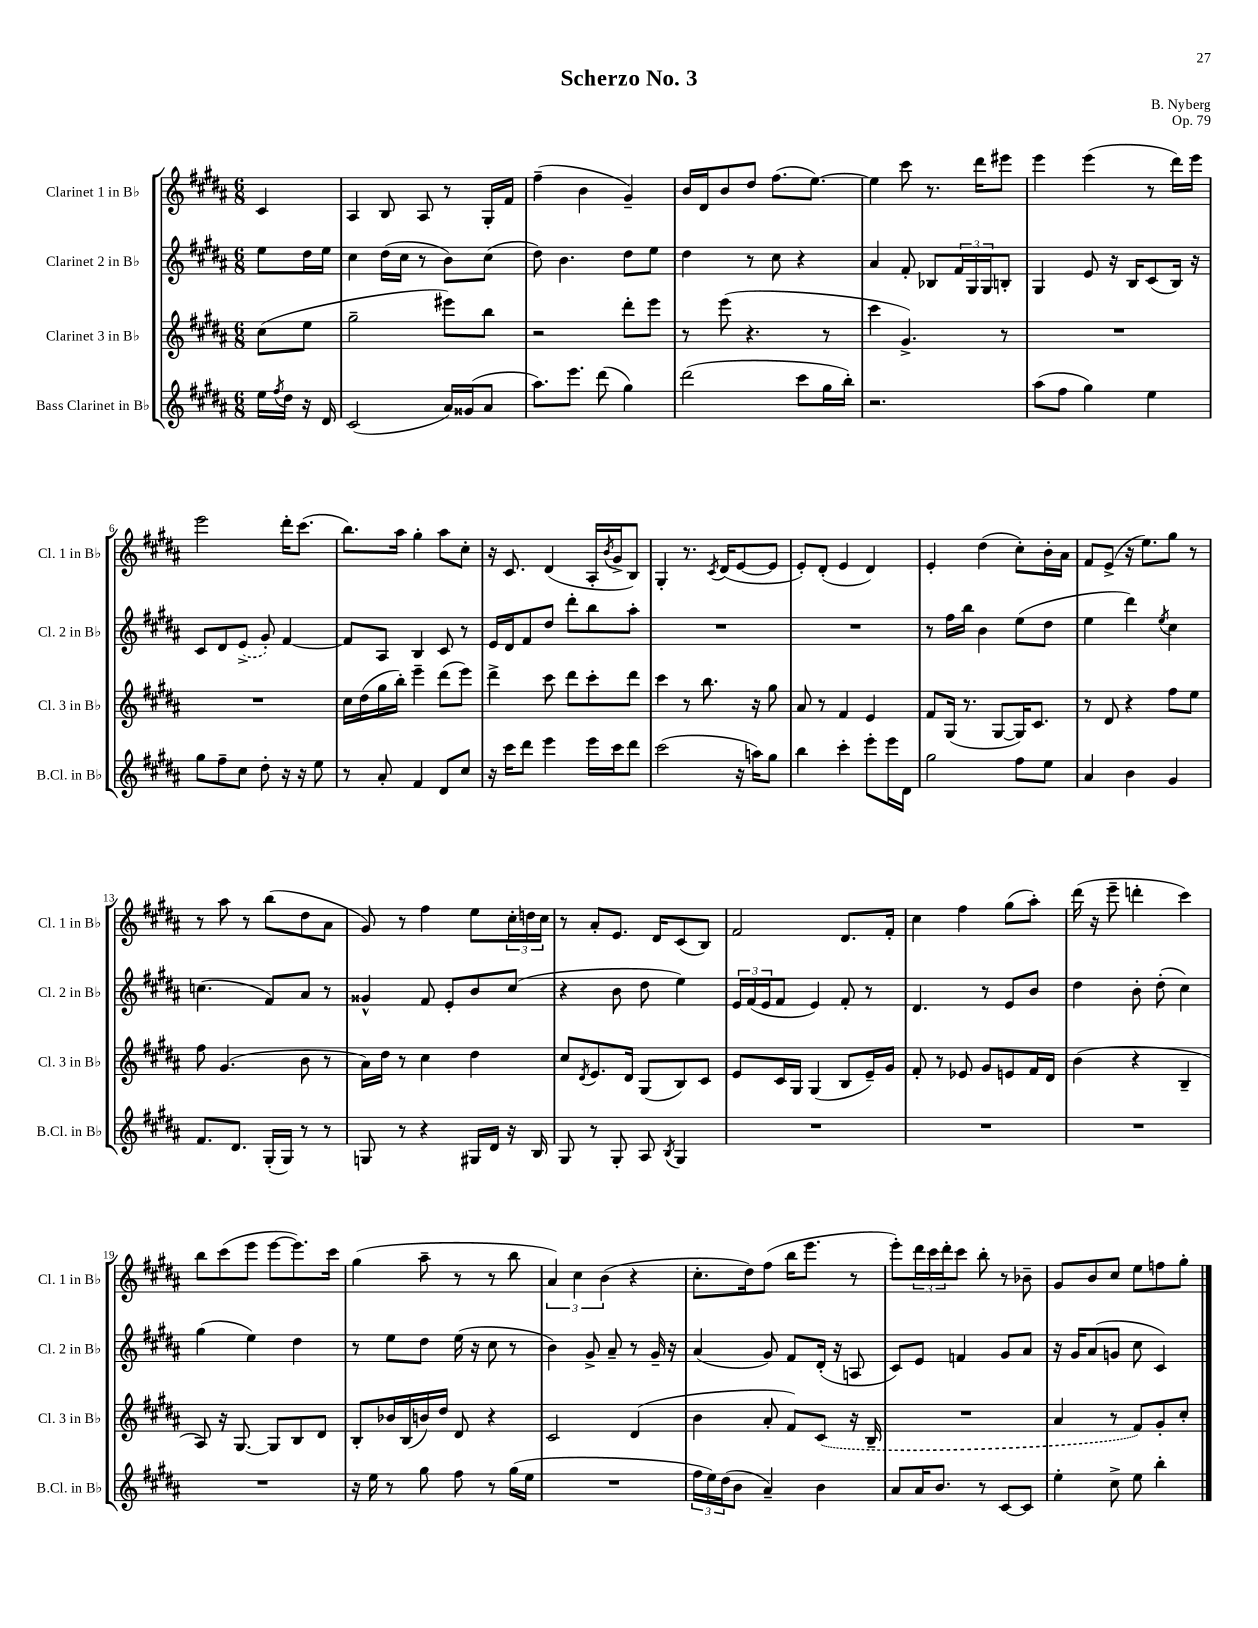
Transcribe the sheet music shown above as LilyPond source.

\header { title = "Scherzo No. 3" composer = "B. Nyberg" opus = "Op. 79" }
<<
\new StaffGroup <<
\new Staff = "s0" \with { instrumentName = "Clarinet 1 in Bb" shortInstrumentName = "Cl. 1 in Bb" } {
    \clef treble \key b \major \numericTimeSignature \time 6/8 \partial 4
    cis'4 |
    ais4 b8 ais8 r8 gis16-. fis'16 |
    fis''4--( b'4 gis'4--) |
    b'16 dis'16 b'8 dis''8 fis''8.( e''8.~) |
    e''4 cis'''8 r8. dis'''16 eis'''8 |
    e'''4 e'''4( r8 dis'''16) e'''16 |
    e'''2 dis'''16-. cis'''8.( |
    b''8.) ais''16 gis''4-. ais''8 cis''8-. |
    r16 cis'8. dis'4( ais16-. \acciaccatura { b'8 } gis'16-> b8) |
    gis4-. r8. \acciaccatura { cis'8 } dis'16( e'8~ e'8 |
    e'8-.) dis'8-.( e'4 dis'4) |
    e'4-. dis''4( cis''8-.) b'16-. ais'16 |
    fis'8 e'8->( r16 e''8.) gis''8 r8 |
    r8 ais''8 r8 b''8( dis''8 ais'8 |
    gis'8) r8 fis''4 e''8 \tuplet 3/2 { cis''16-. d''16 cis''16 } |
    r8 ais'8-. e'8. dis'16 cis'8( b8) |
    fis'2 dis'8. fis'16-. |
    cis''4 fis''4 gis''8( ais''8-.) |
    dis'''16( r16 e'''8-- d'''4-. cis'''4) |
    b''8 cis'''8( e'''8 e'''8~ e'''8.) cis'''16 |
    gis''4( ais''8-- r8 r8 b''8 |
    \tuplet 3/2 { ais'4) cis''4 b'4( } r4 |
    cis''8.-. dis''16) fis''8( b''16 e'''8. r8 |
    e'''8-.) \tuplet 3/2 { dis'''16 cis'''16 dis'''16-. } cis'''8 b''8-. r8 bes'8-- |
    gis'8 b'8 cis''8 e''8 f''8 gis''8-. \bar "|." |
}
\new Staff = "s1" \with { instrumentName = "Clarinet 2 in Bb" shortInstrumentName = "Cl. 2 in Bb" } {
    \clef treble \key b \major \numericTimeSignature \time 6/8 \partial 4
    e''8 dis''16 e''16 |
    cis''4 dis''16( cis''16 r8 b'8) cis''8( |
    dis''8) b'4. dis''8 e''8 |
    dis''4 r8 cis''8 r4 |
    ais'4 fis'8-. bes8 \tuplet 3/2 { fis'16 gis16 gis16 } b8-. |
    gis4 e'8 r16 b16 cis'8( b16) r16 |
    cis'8 dis'8 \once \slurDashed e'8->( gis'8-.) fis'4~ |
    fis'8 ais8 b4 cis'8 r8 |
    e'16 dis'16 fis'8 dis''8 dis'''8-. b''8 ais''8-. |
    R2. |
    R2. |
    r8 fis''16 b''16 b'4 e''8( dis''8 |
    e''4 dis'''4) \acciaccatura { e''8 } cis''4 |
    c''4.( fis'8) ais'8 r8 |
    gisis'4-^ fis'8 e'8-. b'8 cis''8( |
    r4 b'8 dis''8 e''4) |
    \tuplet 3/2 { e'16 fis'16( e'16 } fis'8 e'4) fis'8-. r8 |
    dis'4. r8 e'8 b'8 |
    dis''4 b'8-. dis''8-.( cis''4) |
    gis''4( e''4) dis''4 |
    r8 e''8 dis''8 e''16( r16 cis''8 r8 |
    b'4) gis'8-> ais'8-- r8 gis'16-- r16 |
    ais'4( gis'8) fis'8 dis'16-.( r16 a8 |
    cis'8) e'8 f'4 gis'8 ais'8 |
    r16 gis'16 ais'8( g'8 cis''8 cis'4) \bar "|." |
}
\new Staff = "s2" \with { instrumentName = "Clarinet 3 in Bb" shortInstrumentName = "Cl. 3 in Bb" } {
    \clef treble \key b \major \numericTimeSignature \time 6/8 \partial 4
    cis''8( e''8 |
    gis''2-- eis'''8) b''8 |
    r2 dis'''8-. e'''8 |
    r8 e'''8( r4. r8 |
    cis'''4 gis'4.->) r8 |
    R2. |
    R2. |
    cis''16 dis''16( gis''16 b''16-.) e'''4-- dis'''8( e'''8) |
    dis'''4-> cis'''8 dis'''8 cis'''8-. dis'''8 |
    cis'''4 r8 b''8. r16 gis''8 |
    ais'8 r8 fis'4 e'4 |
    fis'8 gis16( r8. gis8~ gis16) cis'8. |
    r8 dis'8 r4 fis''8 e''8 |
    fis''8 gis'4.( b'8 r8 |
    ais'16) dis''16 r8 cis''4 dis''4 |
    cis''8 \acciaccatura { dis'8 } e'8. dis'16 gis8( b8) cis'8 |
    e'8 cis'16 gis16 gis4( b8 e'16--) gis'16 |
    fis'8-. r8 ees'8 gis'8 e'8 fis'16 dis'16 |
    b'4( r4 b4-- |
    ais8) r16 gis8.~ gis8 b8 dis'8 |
    b8-. bes'16 b16( b'16) dis''16 dis'8 r4 |
    cis'2 dis'4( |
    b'4 ais'8-. fis'8) \once \slurDashed cis'8( r16 b16-- |
    R2. |
    ais'4 r8 fis'8) gis'8-. cis''8-. \bar "|." |
}
\new Staff = "s3" \with { instrumentName = "Bass Clarinet in Bb" shortInstrumentName = "B.Cl. in Bb" } {
    \clef treble \key b \major \numericTimeSignature \time 6/8 \partial 4
    e''16 \acciaccatura { fis''8 } dis''16 r16 dis'16 |
    cis'2( ais'16) gisis'16( ais'8 |
    ais''8.) e'''8. dis'''8( gis''4) |
    dis'''2( cis'''8 gis''16 b''16-.) |
    r2. |
    ais''8( fis''8 gis''4) e''4 |
    gis''8 fis''8-- cis''8 dis''8-. r16 r16 e''8 |
    r8 ais'8-. fis'4 dis'8 cis''8 |
    r16 cis'''16 dis'''8 e'''4 e'''16 cis'''16 dis'''8 |
    cis'''2( r16 a''16) gis''8 |
    b''4 cis'''4-. e'''8-. e'''16 dis'16 |
    gis''2 fis''8 e''8 |
    ais'4 b'4 gis'4 |
    fis'8. dis'8. gis16-.( gis16) r8 r8 |
    g8 r8 r4 gis16 dis'16 r16 b16 |
    gis8 r8 gis8-. ais8 \acciaccatura { b8 } gis4 |
    R2. |
    R2. |
    R2. |
    R2. |
    r16 e''16 r8 gis''8 fis''8 r8 gis''16( e''16 |
    R2. |
    \tuplet 3/2 { fis''16 e''16) dis''16( } b'8 ais'4--) b'4 |
    ais'8 ais'16 b'8. r8 cis'8~ cis'8 |
    e''4-. cis''8-> e''8 b''4-. \bar "|." |
}
>>
>>
